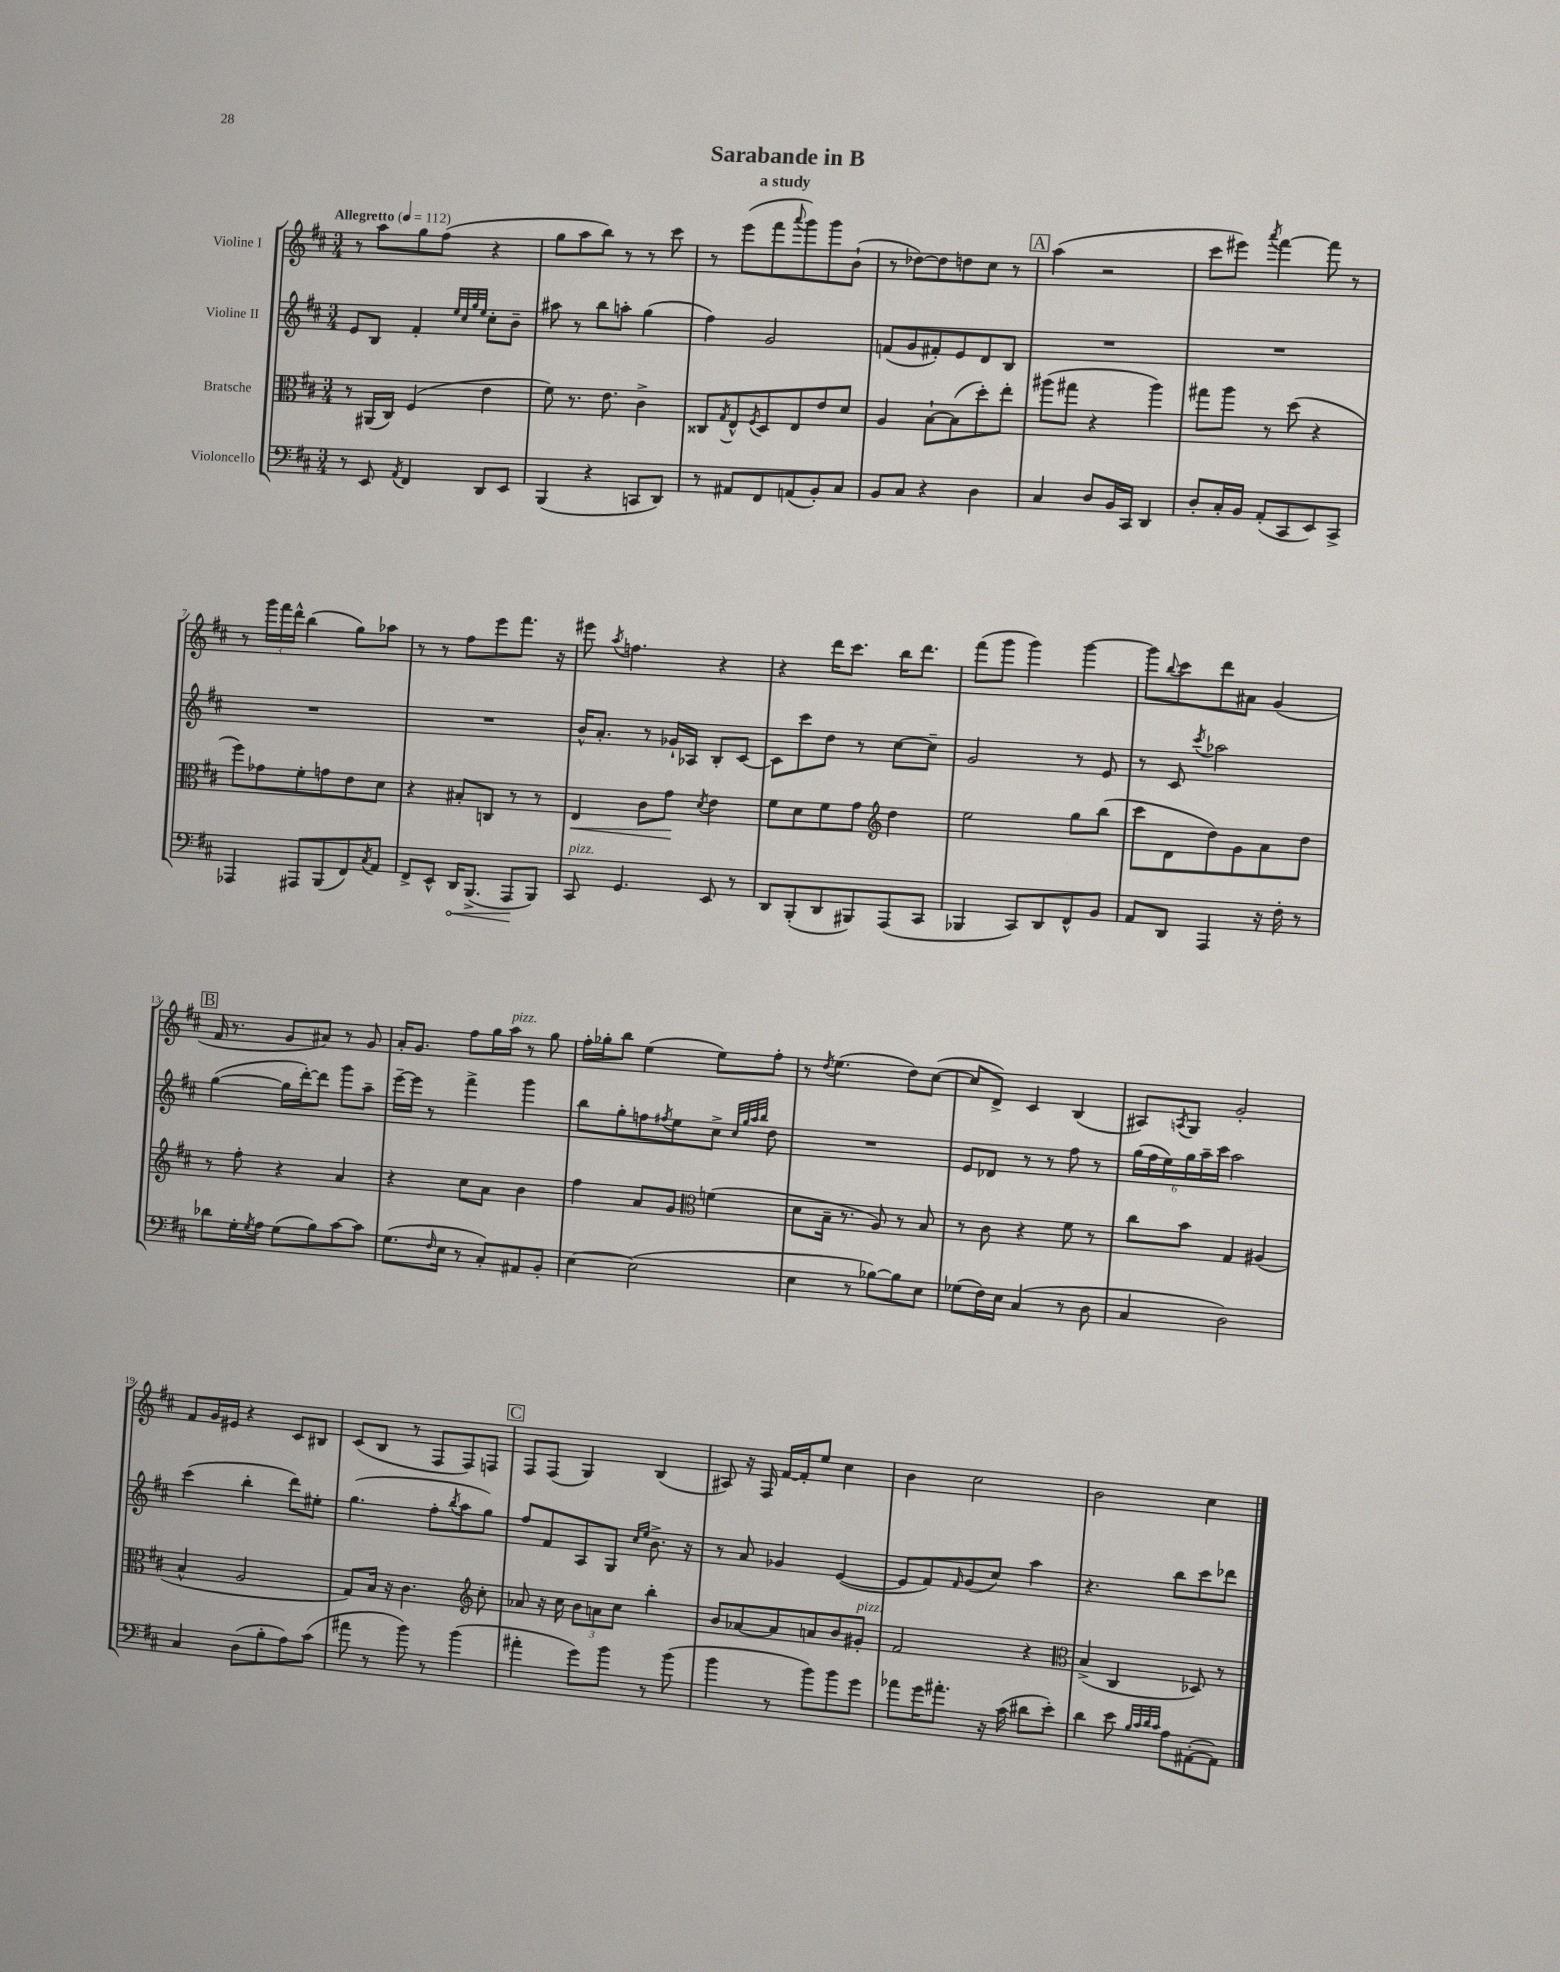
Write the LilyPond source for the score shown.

\header { title = "Sarabande in B" subtitle = "a study" }
<<
\new StaffGroup <<
\new Staff = "s0" \with { instrumentName = "Violine I" } {
    \clef treble \key d \major \numericTimeSignature \time 3/4 \tempo "Allegretto" 4 = 112
    r8 a''8 g''8 fis''8( r4 |
    g''8 a''8 b''8) r8 r8 cis'''8 |
    r8 e'''8( fis'''8 \appoggiatura { a'''8 } g'''8) g'''8 b'8-!( |
    r8 des''8~) des''8 d''8 cis''8 r8 |
    \mark \markup { \box "A" } a''4( r2 |
    cis'''8 eis'''8) \acciaccatura { a'''8 } fis'''4~ fis'''8 r8 |
    r8 \tuplet 3/2 { g'''16 fis'''16 d'''16-^ } b''4( g''8) aes''8 |
    r8 r8 fis''8 e'''8 fis'''8. r16 |
    eis'''8 \acciaccatura { a''8 } f''4. r4 |
    r4 d'''16 cis'''8. b''16 d'''8. |
    fis'''8( g'''8 g'''4) g'''4~ |
    g'''8 \appoggiatura { b''8 } cis'''8 d'''8 ais'8 g'4( |
    \mark \markup { \box "B" } fis'16 r8. g'8 ais'8) r8 g'8 |
    a'16-. g'8. fis''8 g''16 a''16^\markup { \italic "pizz." } r8 g''8 |
    fis''16-. ges''16-. b''8 e''4( e''8) fis''8-. |
    r8 \acciaccatura { d''8 } e''4.( d''8) cis''8~( |
    cis''8 d'8->) cis'4 b4( |
    ais8) \acciaccatura { a8 } g8 g'2-. |
    fis'8 g'16 eis'16 r4 cis'8 bis8 |
    cis'8( b8 r8 fis8 fis8) f8 |
    \mark \markup { \box "C" } fis8 fis8( g4) b4( |
    ais8) r16 fis16 fis'16~ fis'16-. e''8 cis''4 |
    b'4 cis''2 |
    b'2 cis''4 \bar "|." |
}
\new Staff = "s1" \with { instrumentName = "Violine II" } {
    \clef treble \key d \major \numericTimeSignature \time 3/4
    e'8 b8 fis'4-. \grace { e''32 cis''32 g''32 e''32 } cis''8-. b'8-- |
    ais''8 r8 b''8 a''8-. g''4( |
    fis''4) g'2 |
    f'8( g'8 fis'8-.) e'8 d'8 b8 |
    \mark \markup { \box "A" } R2. |
    R2. |
    R2. |
    R2. |
    b'16-^ a'8.-. r8 ges'16-! aes16 b8-. cis'8~ |
    cis'8 cis'''8 d''8 r8 cis''8~ cis''8-- |
    g'2 r8 e'8 |
    r8 cis'8 \acciaccatura { cis'''8 } aes''2 |
    \mark \markup { \box "B" } g''4~( g''16 d'''16~-.) d'''8 g'''8 a''8-- |
    e'''16~-- e'''16 r8 fis'''4-> g'''4 |
    b''8 g''8-. f''8 \acciaccatura { fis''8 } e''8 cis''8-> \grace { cis''32 g''32 a''32 b''32 } d''8 |
    R2. |
    e'8 des'8 r8 r8 fis''8 r8 |
    \tuplet 6/4 { g''16( fis''16 e''16) g''16 a''16-- cis'''16 } a''2 |
    cis'''4( b''4-. d'''8) eis''8-. |
    g''4.( fis''8-. \acciaccatura { b''8 } a''8 g''8) |
    \mark \markup { \box "C" } fis''8 fis'8 a8 g8 \grace { cis''16 e''16 } b'8.-> r16 |
    r8 a'8 ges'4 e'4~( |
    e'8 fis'8) \grace { fis'16 } g'8( cis''8) a''4 |
    r4. b''8 cis'''8 des'''8 \bar "|." |
}
\new Staff = "s2" \with { instrumentName = "Bratsche" } {
    \clef alto \key d \major \numericTimeSignature \time 3/4
    r8 ais,16( cis16) fis4( e'4 |
    fis'8) r8. e'8. cis'4-> |
    cisis8 \acciaccatura { g8 } e8-^ \acciaccatura { fis8 } d8 e8 e'8 d'8 |
    a4 b8~-! b8( d''8-.) e''8-. |
    \mark \markup { \box "A" } ais''8( gis''8 r4 ais''4) |
    gis''8 a''8 r8 d''8( r4 |
    fis''8) ges'8 fis'8-. g'8 e'8 d'8 |
    r4 bis8-. c8 r8 r8 |
    e4\< cis'8 g'8\! \acciaccatura { d'8 } e'4 |
    fis'8 d'8 fis'8 g'8 \clef treble d''4 |
    e''2 g''8 b''8( |
    cis'''8 d'8 d''8) g'8 a'8 d''8 |
    \mark \markup { \box "B" } r8 fis''8-. r4 a'4 |
    r4 cis''8 a'8 b'4 |
    fis''4 a'8 g'8 \clef alto f'4( |
    d'8 b16-- r8. a8) r8 b8 |
    r8 cis'8 r4 fis'8 r8 |
    cis''8 b'8 g4 ais4( |
    b4-^ a2 |
    g8) b16 r16 cis'4. \clef treble cis''8-. |
    \mark \markup { \box "C" } aes'8 r16 cis''16 \tuplet 3/2 { b'8 a'8 cis''8 } b''4-. |
    b'8 aes'8~ aes'8 a'8 b'8 gis'8-.^\markup { \italic "pizz." } |
    fis'2 r4 |
    \clef alto b4->( cis4 des8) r8 \bar "|." |
}
\new Staff = "s3" \with { instrumentName = "Violoncello" } {
    \clef bass \key d \major \numericTimeSignature \time 3/4
    r8 e,8 \acciaccatura { a,8 } fis,4 d,8 e,8 |
    b,,4( r4 c,8 d,8) |
    r8 ais,8 fis,8 a,8( b,8-.) cis8 |
    b,8 cis8 r4 d4 |
    \mark \markup { \box "A" } cis4 d8 b,16 cis,16 d,4 |
    d8-. cis16-. b,16 a,8-.( cis,8 e,8) cis,8-> |
    aes,,4 ais,,8 b,,8( fis,8) \acciaccatura { cis8 } a,8 |
    fis,8-> e,8-^ \once \override Hairpin.circled-tip = ##t d,16\< b,,8.->( a,,8\! b,,8) |
    cis,8^\markup { \italic "pizz." } g,4. e,8 r8 |
    d,8 b,,8-.( d,8 bis,,8) a,,8( cis,8 |
    bes,,4 cis,8) d,8 fis,8-^ b,8 |
    a,8 d,8 a,,4 r16 fis16-. r8 |
    \mark \markup { \box "B" } des'8 g16-. \acciaccatura { g8 } a16 g8( b8) cis'8~ cis'8 |
    g8.( \grace { fis16 } e16 r8 cis8-.) ais,8 b,8-. |
    e4~ e2( |
    e4 r8 bes8~) bes8 e8 |
    ges8( fis16) e16 cis4( r8 d8 |
    cis4 d2) |
    cis4 d8( b8-. a8) cis'8( |
    ais'8 r8 b'8) r8 b'4( |
    \mark \markup { \box "C" } ais'4-. g'8) b'8 r8 b'8( |
    b'4 r8 b'8) b'8 g'8 |
    aes'8 g'16 ais'8.-. r16 cis'16( dis'8 e'8-.) |
    d'4 e'8 \grace { b32 cis'32 d'32 cis'32 } a8 ais,8~-.( ais,8) \bar "|." |
}
>>
>>
